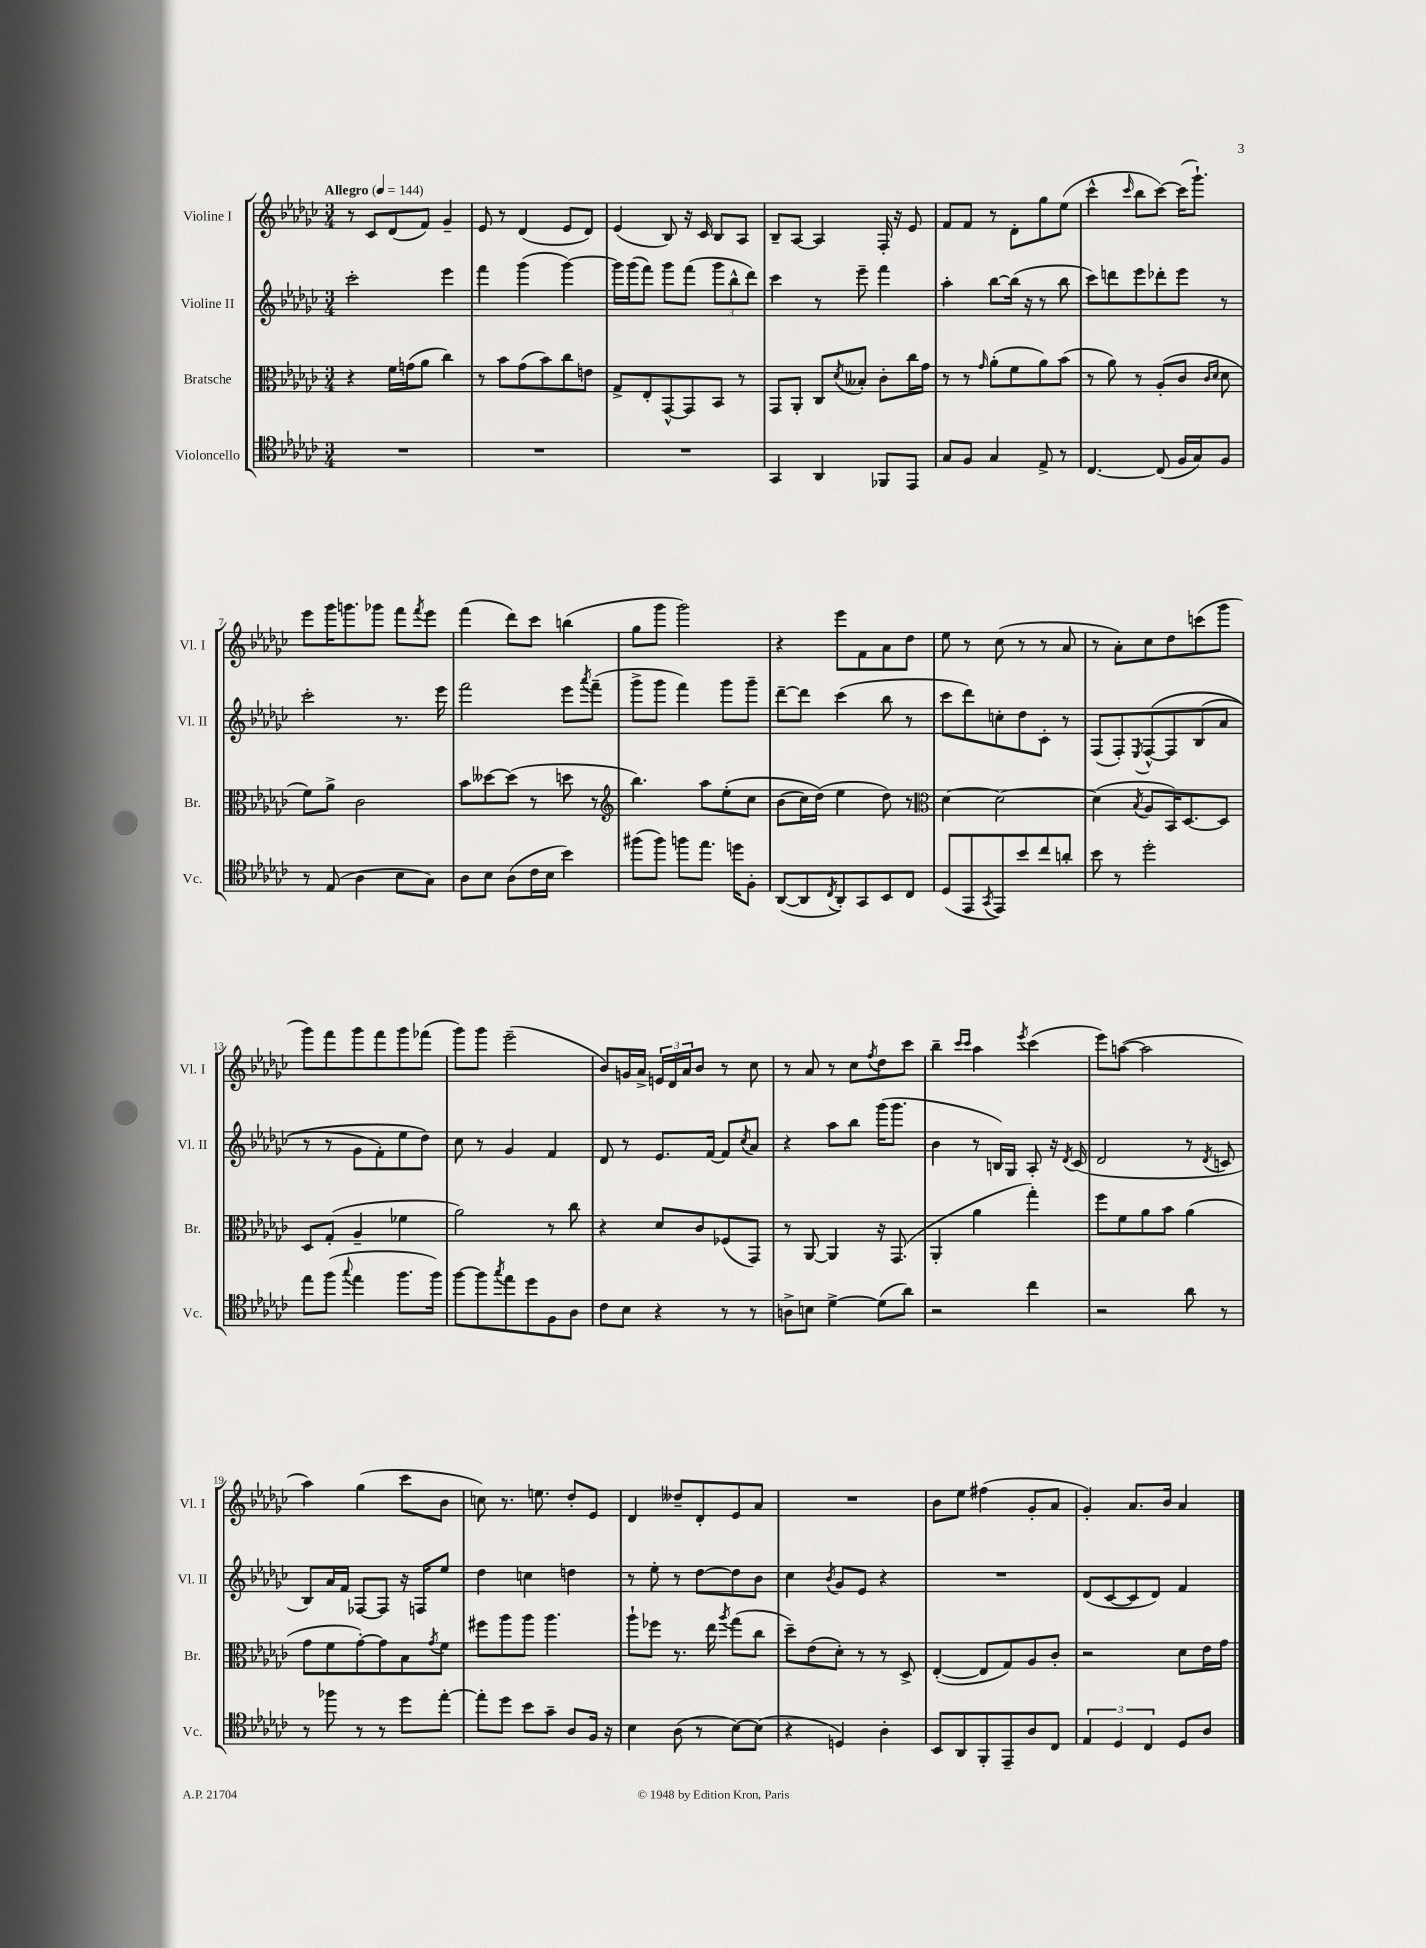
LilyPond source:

<<
\new StaffGroup <<
\new Staff = "s0" \with { instrumentName = "Violine I" shortInstrumentName = "Vl. I" } {
    \clef treble \key ges \major \numericTimeSignature \time 3/4 \tempo "Allegro" 4 = 144
    r8 ces'8 des'8( f'8) ges'4-- |
    ees'8 r8 des'4( ees'8 des'8) |
    ees'4( bes8) r16 ces'16 bes8 aes8 |
    bes8-- aes8~ aes4 f16-. r16 ees'8 |
    f'8 f'8 r8 des'8-. ges''8 ees''8( |
    ces'''4-^ \grace { ces'''16 } bes''8 ces'''8~) ces'''16( ges'''8.-!) |
    ees'''8 ges'''16 g'''8. ges'''8 f'''8 \acciaccatura { f'''8 } ees'''8 |
    f'''4( des'''8) ces'''8 b''4( |
    ges''8 ges'''8 ges'''2) |
    r4 ees'''8 f'8 aes'8 des''8 |
    ees''8 r8 ces''8( r8 r8 aes'8 |
    r8 aes'8-.) ces''8 des''8 c'''8( ges'''8 |
    ges'''8) f'''8 ges'''8 f'''8 ges'''8 fes'''8( |
    ges'''8) ges'''8 ees'''2--( |
    bes'8) g'16 aes'16-> \tuplet 3/2 { e'16 des'16 aes'16 } bes'8 r8 ces''8 |
    r8 aes'8 r8 ces''8 \acciaccatura { f''8 } des''8 ces'''8 |
    bes''4-- \grace { ces'''16 ces'''16 } aes''4 \acciaccatura { ees'''8 } ces'''4( |
    ees'''8) a''8~( a''2 |
    aes''4) ges''4( ces'''8 bes'8 |
    c''8) r8. e''8. des''8-. ees'8 |
    des'4 deses''8-- des'8-. ees'8 aes'8 |
    R2. |
    bes'8 ees''8 fis''4( ges'8-. aes'8 |
    ges'4-.) aes'8. bes'16 aes'4 \bar "|." |
}
\new Staff = "s1" \with { instrumentName = "Violine II" shortInstrumentName = "Vl. II" } {
    \clef treble \key ges \major \numericTimeSignature \time 3/4
    ces'''2-. ees'''4 |
    f'''4 ges'''4( ges'''4~) |
    ges'''16 ges'''16( f'''8) ges'''8 f'''8( \tuplet 3/2 { ges'''8 bes''8-^ des'''8) } |
    ces'''4 r8 ees'''8-- f'''4 |
    aes''4-. bes''8~ bes''16( r16 r8 bes''8 |
    ces'''8) d'''8 ees'''8 des'''8-. ees'''8 r8 |
    ces'''2-. r8. ees'''16 |
    f'''2 ees'''8 \acciaccatura { aes'''8 } f'''8--( |
    ges'''8-> ges'''8 f'''4) ges'''8 ges'''8-- |
    des'''8~-- des'''8 ces'''4( bes''8 r8 |
    ces'''8 des'''8) c''8-. des''8 ces'8-. r8 |
    f8( f8-.) \acciaccatura { ees8 } f8~-^\( f8 bes8( aes'8 |
    r8 r8 ges'8 f'8-.) ees''8 des''8\) |
    ces''8 r8 ges'4 f'4 |
    des'8 r8 ees'8. f'16~ f'8 \acciaccatura { ces''8 } aes'8 |
    r4 aes''8 bes''8 ges'''16( ges'''8. |
    bes'4 r8 b16) ges16 aes8-. r16 \acciaccatura { des'8 } ces'16( |
    des'2 r8 \acciaccatura { des'8 } c'8 |
    bes8) aes'16 f'16 fes8~ fes8 r16 f16 ees''8 |
    des''4 c''4 d''4 |
    r8 ees''8-. r8 des''8~ des''8 bes'8 |
    ces''4 \acciaccatura { bes'8 } ges'8 ees'8 r4 |
    R2. |
    des'8( ces'8~ ces'8 des'8) f'4 \bar "|." |
}
\new Staff = "s2" \with { instrumentName = "Bratsche" shortInstrumentName = "Br." } {
    \clef alto \key ges \major \numericTimeSignature \time 3/4
    r4 f'16 g'16( aes'8 ces''4) |
    r8 bes'8 ges'8( bes'8) ces''8 e'8 |
    ges8-> ees8-. ges,8~-^ ges,8 bes,8 r8 |
    ges,8 aes,8-. ces8 \acciaccatura { des'8 } beses8-. ces'8-. ces''16 ges'16 |
    r8 r8 \grace { ges'16 } aes'8-.( f'8 aes'8) bes'8( |
    r8 aes'8) r8 aes8-.( ces'8 \grace { ces'16 des'16 } des'8 |
    f'8) aes'8-> ces'2 |
    bes'8 deses''8~ deses''8( r8 d''8 r8 |
    \clef treble bes''4.) aes''8 ees''8-.\( ces''8 |
    bes'8( ces''16) des''16(\) ees''4 des''8) r8 |
    \clef alto des'4~ des'2~ |
    des'4( \acciaccatura { bes8 } aes8 bes,16) des8.~ des8 |
    des8 ges8-.( aes4-- fes'4 |
    aes'2) r8 ces''8 |
    r4 des'8 ces'8 fes8( ges,8) |
    r8 aes,8~ aes,4 r16 ges,8.( |
    aes,4-. aes'4 ges''4-.) |
    f''8 f'8 aes'8 bes'8 aes'4( |
    ges'8 f'8 ges'8~-.) ges'8 bes8 \acciaccatura { ges'8 } f'8 |
    fis''8 aes''8 aes''8 aes''4. |
    aes''8-! fes''8 r8. ees''16 \acciaccatura { aes''8 } ges''8( ces''8 |
    des''8--) ees'8( des'8-.) r8 r8 des8-> |
    ees4~-.( ees8 ges8) aes8 ces'8-. |
    r2 des'8 ees'16 ges'16 \bar "|." |
}
\new Staff = "s3" \with { instrumentName = "Violoncello" shortInstrumentName = "Vc." } {
    \clef tenor \key ges \major \numericTimeSignature \time 3/4
    R2. |
    R2. |
    R2. |
    ges,4 aes,4 fes,8 ees,8 |
    ges8 f8 ges4 ees8-> r8 |
    ces4.~ ces8( f16 ges16) f8 |
    r8 ees8( aes4 bes8 ges8) |
    aes8 bes8 aes8( ces'16 bes16 bes'4) |
    fis''8( fis''8) f''8 ees''8. d''16 f8-. |
    aes,8~( aes,8 \acciaccatura { ces8 } aes,8-.) ges,8 bes,8 ces8 |
    des8( ees,8 \acciaccatura { ges,8 } ees,8) bes'8 ces''8 a'8-. |
    bes'8 r8 des''2-. |
    ees''8 f''8( \appoggiatura { ges''8 } ees''4 f''8. f''16) |
    f''8~ f''8 \acciaccatura { ges''8 } ees''8 des''8 f8 aes8 |
    ces'8 bes8 r4 r8 r8 |
    a8-> b8 des'4~-> des'8( aes'8) |
    r2 ces''4 |
    r2 aes'8 r8 |
    r8 fes''8 r8 r8 des''8 ees''8~-. |
    ees''8-. des''8 bes'8 ges'8-- aes8 f16 r16 |
    bes4 aes8( r8 bes8~) bes8( |
    r4 d4) aes4-. |
    bes,8 aes,8 f,8-. ees,8-- aes8 ces8 |
    \tuplet 3/2 { ees4 des4 ces4 } des8 aes8 \bar "|." |
}
>>
>>
